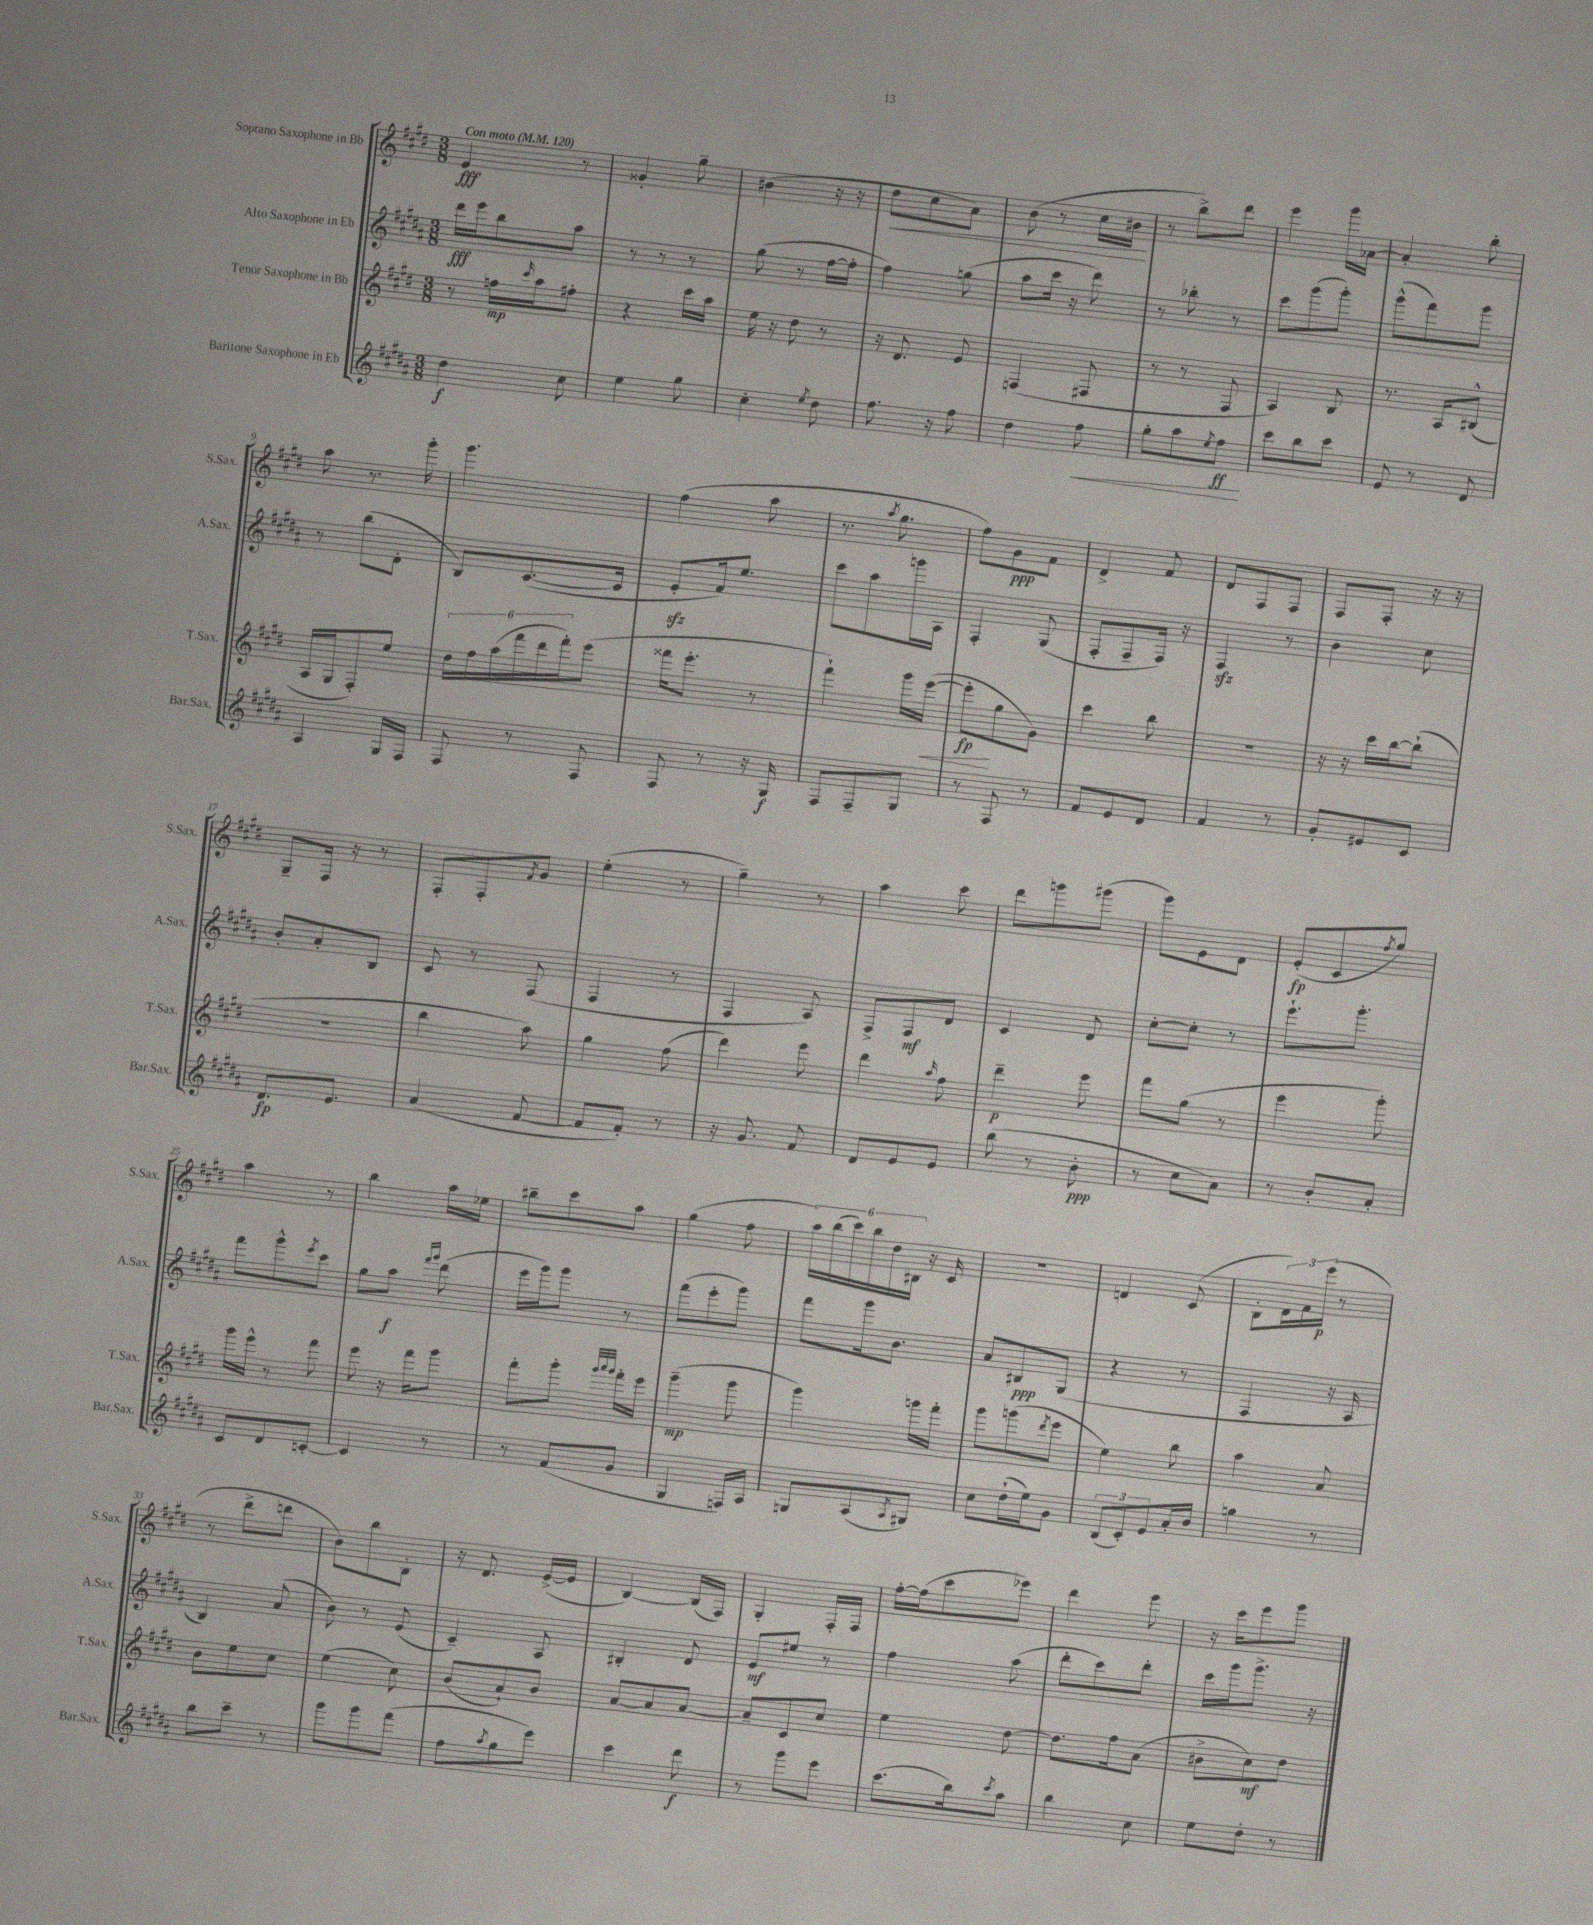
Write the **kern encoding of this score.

**kern	**kern	**kern	**kern
*staff4	*staff3	*staff2	*staff1
*clefG2	*clefG2	*clefG2	*clefG2
*k[f#c#g#d#a#]	*k[f#c#g#d#]	*k[f#c#g#d#a#]	*k[f#c#g#d#]
*M3/8	*M3/8	*M3/8	*M3/8
*MM120	*MM120	*MM120	*MM120
4dd#	8r	16ddd#	4e
.	.	16eee	.
.	16ff	8bb	.
.	16qqccc#	.	.
.	16aa	.	.
8cc#	8ff#'	8aa#	8r
=	=	=	=
4ee	4r	8r	4g##'
.	.	8r	.
8gg#	16ccc#	8r	8gg#~
.	16aa	.	.
=	=	=	=
4cc#'	16ee	(8gg#	(4b#
.	16r	.	.
.	8dd#	8r	.
8qee	.	.	.
8dd#	8r	[16ff#	16r
.	.	16ff#']	16r
=	=	=	=
8.ff#	16r	4ff#)	8dd#
.	8.d#	.	.
.	.	.	8cc#
16r	.	.	.
8ff#	8e	(8gg	8a)
=	=	=	=
4dd#	(4F	8aa#	(8b
.	.	16ccc#	8r
.	.	16r	.
8ff#	8F#	8ddd#)	16cc#
.	.	.	16b#
=	=	=	=
8gg#'	8r	8r	8r
8aa#	8r	8bb-'	8bb^)
8qee	.	.	.
8ff#	8F#	8r	8ddd#
=	=	=	=
8ccc#	4A)	8ccc#	4eee
8bb	.	(8ggg#	.
8ccc#	8B	8ggg#')	16ggg#
.	.	.	[16a-
=	=	=	=
8e	8.r	(8ggg#^^	4a-']
8r	.	8fff#)	.
.	16A	.	.
8d#	(8B#^^	8ggg#	8bb'
=	=	=	=
4A#	16A	8r	8aa
.	16G#	.	.
.	8F#')	(8bb	8.r
16G#	8ee	8d#'	.
16F#	.	.	16ggg#'
=	=	=	=
8F#	24dd#	8B)	4.ggg#
.	24ff#	.	.
.	(24aa	.	.
8r	24fff#	([8.c#	.
.	24ddd#	.	.
.	24fff#')	.	.
8F#	(8eee	.	.
.	.	16c#]	.
=	=	=	=
8F#	16fff##	8e'	(4ff#
.	8.eee'	.	.
8r	.	16f#)	.
.	.	8.ee	.
16r	8r	.	8aa
16G#	.	.	.
=	=	=	=
8F#	4fff#`)	8ccc#	8.r
8F#~	.	8aa#	.
.	.	.	8qaa
.	.	.	8.gg#
8G#	16ggg#	16ggg	.
.	([16eee	16A#	.
=	=	=	=
8r	8eee']	4F#'	8ff#)
8F#	8gg#	.	8g#
8r	8g#)	(8G#	8f#
=	=	=	=
8f#	4ccc#	8F#'	4d#^
8e	.	8F#~	.
8d#	8bb	16F#)	8f#
.	.	16r	.
=	=	=	=
4f#	4.r	4F#	8d#
.	.	.	8F#
8r	.	8r	8F#
=	=	=	=
8g#'	16r	4b	8F#
.	16r	.	.
8e#	16ccc#	.	8F#'
.	[16bb	.	.
8c#	(8bb`]	8cc#	16r
.	.	.	16r
=	=	=	=
8.d#	4.r	8b'	8G#~
.	.	8a#'	16F#
8.e	.	.	16r
.	.	8B	8r
=	=	=	=
(4a#	4bb	8c#	8F#'
.	.	8r	8F#'
.	.	.	8qf#
[8f#	8aa)	(8F#	8g#
=	=	=	=
8f#]	4gg#	4F#	(4ee'
8f#')	.	.	.
8r	(8ff#	8r	8r
=	=	=	=
16r	4ddd#)	4F#	4gg#~)
8.g#	.	.	.
8f#	8eee	8A#)	8r
=	=	=	=
8d#	4ddd#	8F#^	4aa
8e	.	8F#	.
.	16qqaa	.	.
8e	8ff#	8d#	8ccc#
=	=	=	=
(8bb	4ddd#~	4c#	8ddd#
8r	.	.	8ggg
8b'	8eee	8d#	(8ggg#
=	=	=	=
8r	8fff#	[8cc#'	8ggg#)
8cc#	(8gg#	8cc#']	8e
8a#)	8r	8r	8d#
=	=	=	=
8r	4eee	8.eee`	(8e'
8b'	.	.	8c#
.	.	8.ggg#'	.
.	.	.	8qff#
8a#'	8ggg#')	.	8gg#)
=	=	=	=
8c#	16ggg#	8fff#	4aa
.	16eee^^	.	.
8d#	8r	8ggg#^^	.
.	.	8qeee	.
[8c'	8fff#	8ccc#	8r
=	=	=	=
4c]	8eee	8gg#	4bb
.	16r	8aa#	.
.	16fff#	.	.
.	.	16qqfff#	.
.	.	16qqggg#	.
8r	8ggg#	(8ddd#	16aa
.	.	.	16ee-
=	=	=	=
8r	8fff#'	16eee	8bb#~
.	.	16ggg#)	.
(8f#	8ggg#'	8ggg#	8ccc#
.	32qqggg#	.	.
.	32qqaaa	.	.
.	32qqggg#	.	.
8g#	16fff#'	8r	8aa
.	16eee	.	.
=	=	=	=
4G#	(4ggg#~	(8fff#	(4gg#
.	.	8eee'	.
16F)	8ggg#	8ggg#)	8ff#
16A#	.	.	.
=	=	=	=
8G	4ggg#)	8fff#	24aa)
.	.	.	(24bb
.	.	.	24ccc#)
(8A#	.	16ggg#	24bb
.	.	.	24dd#
.	.	8.b	.
.	.	.	24B#
8qA#	.	.	.
8G#)	16ggg	.	16r
.	16fff#'	.	16c#
=	=	=	=
8cc#	8ggg#	8a#	4.r
(16dd#`	(8ggg	8B#	.
16ee)	.	.	.
.	8qddd#	.	.
8g#	8eee	(8G#	.
=	=	=	=
(12B	4ee)	4r	4d
12c#')	.	.	.
12e	.	.	.
16a#'	8bb	8r	(8c#
16b	.	.	.
=	=	=	=
4gg	4aa	4F#	8B'
.	.	.	24d#)
.	.	.	24f#
.	.	.	(24eee
8r	8a	16r	8r
.	.	16A#	.
=	=	=	=
8bb	8b	4B)	8r
8ccc#~	8ee	.	8ddd#^
8r	8cc#	(8a#	8ddd
=	=	=	=
8ggg#	(4ee	8b)	8b)
8ggg#	.	8r	8bb
(8fff#	8cc#)	(8e	8B'
=	=	=	=
8ff#	(8b	4c#~)	16r
.	.	.	8.d#
8qaa#	.	.	.
8gg#	8a`)	.	.
8eee)	8b	8A#	([16e^
.	.	.	16e]
=	=	=	=
4ccc#	[8a	4B#'	[4B)
.	8a]	.	.
8ddd#	[8a	8d#	(16B]
.	.	.	16F#)
=	=	=	=
8r	8a~]	8e	4G#'
8ggg#	8c#	8ee#	.
8eee	8cc#	8r	16F#'
.	.	.	16F#
=	=	=	=
(8.ccc#	4ee	4ff#	[16ff#'
.	.	.	(16ff#]
.	.	.	8ccc#
16bb)	.	.	.
8qccc#	.	.	.
8aa#	[8dd#	(8aa#	8eee-)
=	=	=	=
4bb	8.dd#]	8ddd#'	4ddd#
.	.	8ccc#)	.
.	16ff#	.	.
8cc#	(8a	8ddd#'	8eee
=	=	=	=
8ee	8b#^	16ccc#	16r
.	.	16ggg#	16ccc#
8dd#'	8cc#)	8.ggg#^	8eee
8r	8dd#	.	8ggg#
.	.	16r	.
==	==	==	==
*-	*-	*-	*-
